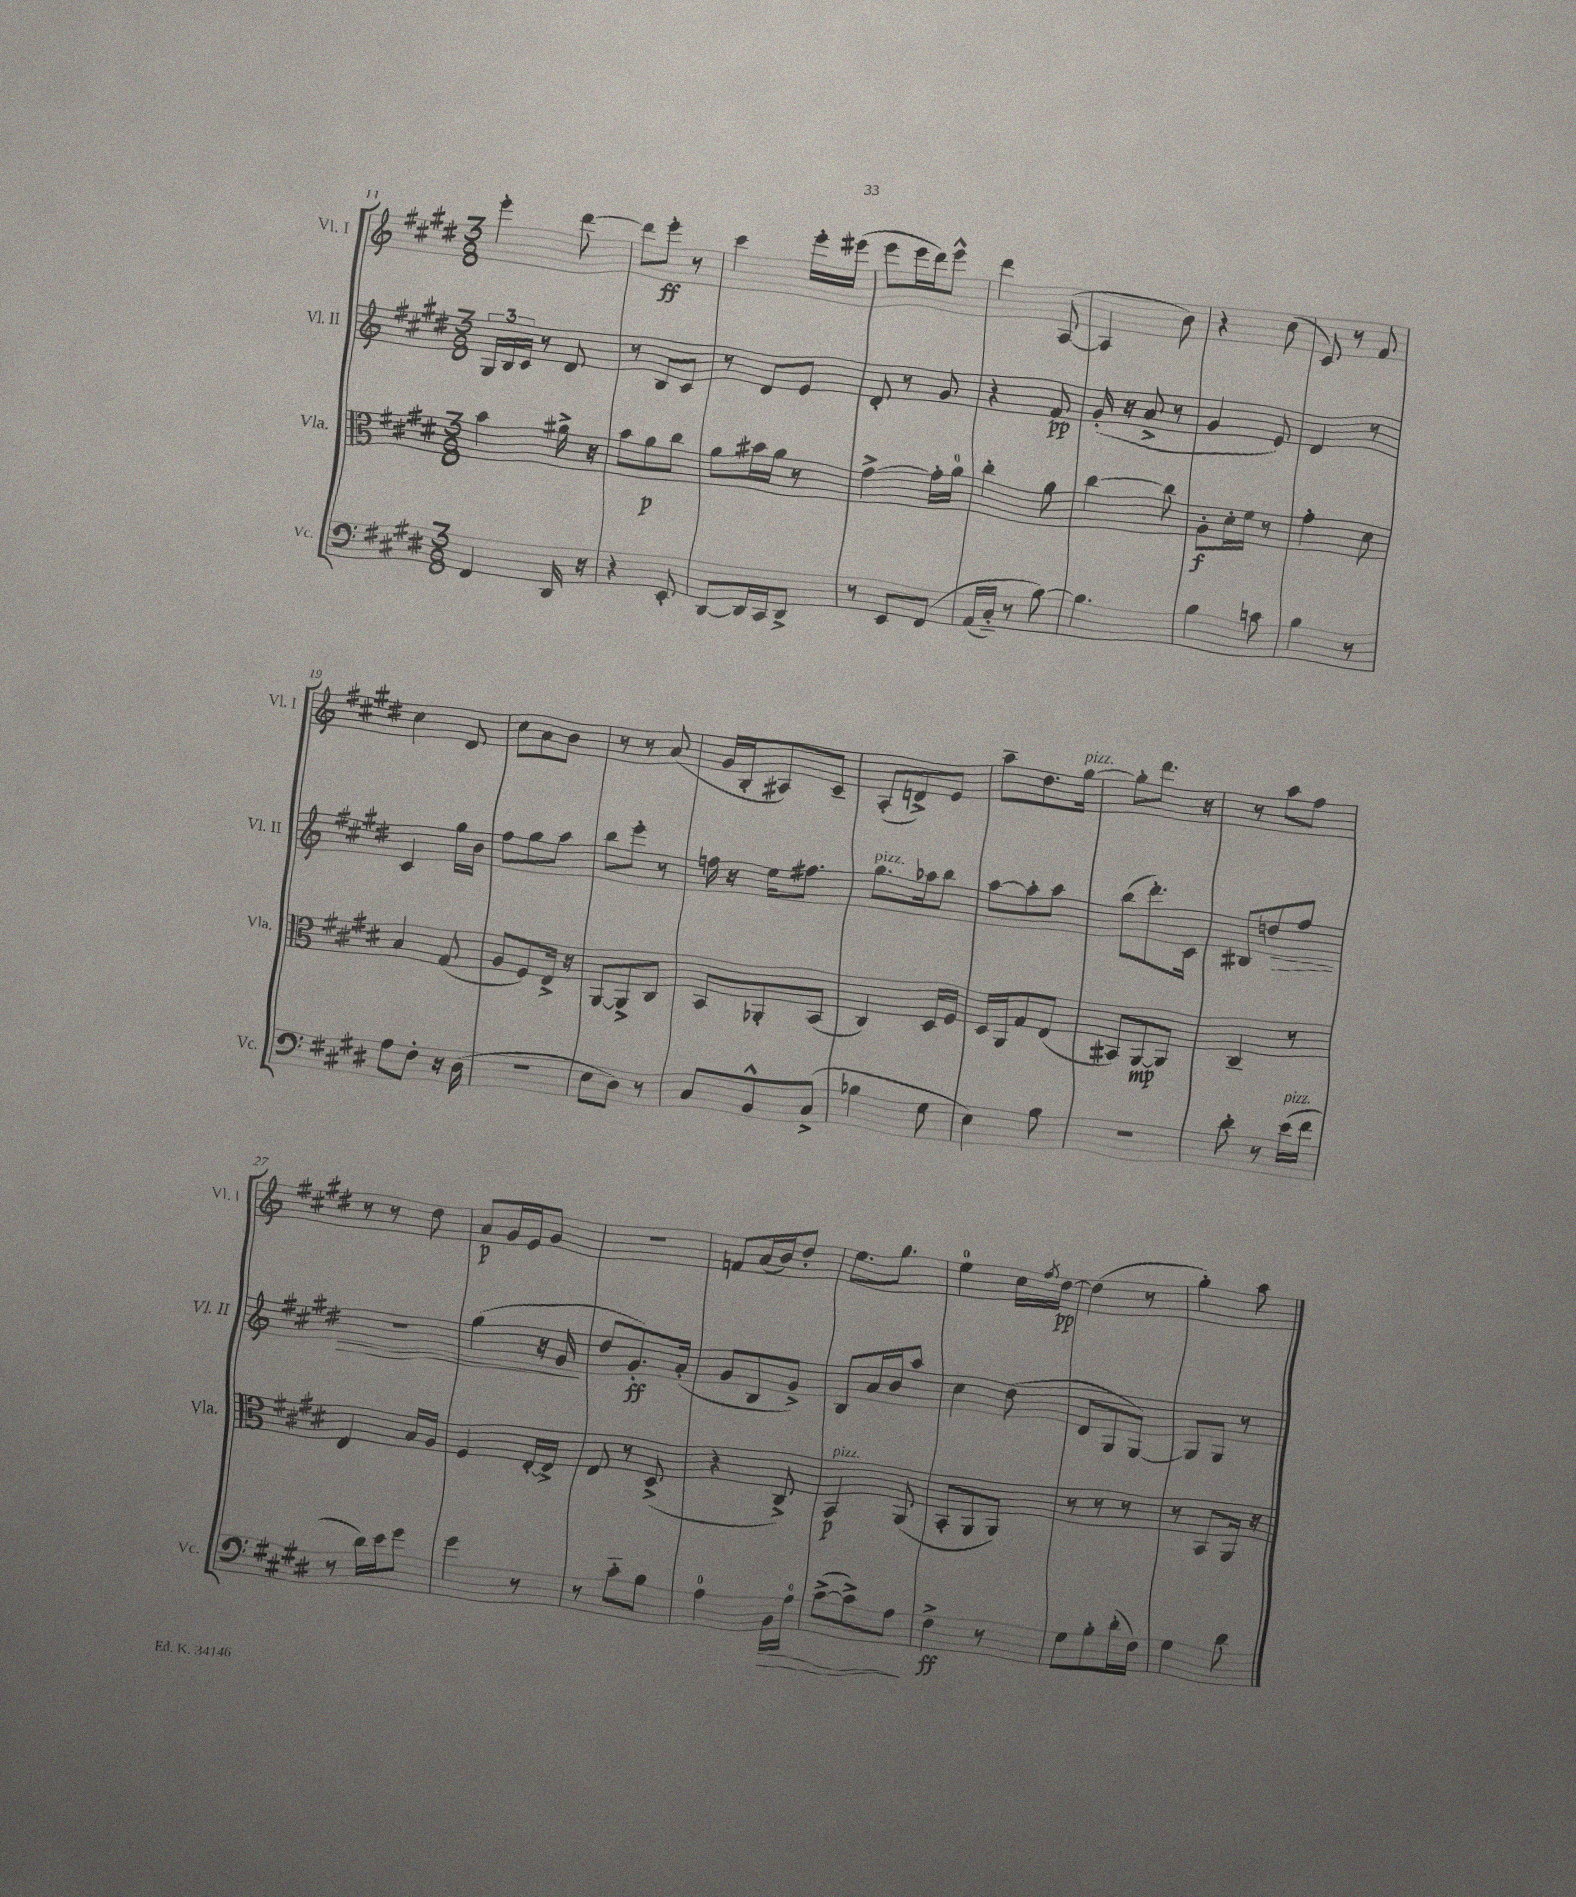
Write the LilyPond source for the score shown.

<<
\new StaffGroup <<
\new Staff = "s0" \with { instrumentName = "Vl. I" shortInstrumentName = "Vl. I" } {
    \clef treble \key e \major \numericTimeSignature \time 3/8
    e'''4-. dis'''8~ |
    dis'''8 e'''8-.\ff r8 |
    cis'''4 e'''16-. eis'''16( |
    e'''8 e'''16 dis'''16) e'''8-^ |
    dis'''4 a8~( |
    a4 b'8) |
    r4 cis''8( |
    cis'8) r8 fis'8 |
    cis''4 dis'8 |
    cis''8 a'8 b'8 |
    r8 r8 a'8( |
    gis'16 b16-. ais8) cis'8-- |
    a8-.( d'8->) e'8 |
    a''8-- dis''8. gis''16~^\markup { \italic "pizz." } |
    gis''8-. dis'''8. r16 |
    r8 a''8 fis''8 |
    r8 r8 dis''8 |
    a'8\p gis'16 e'16 gis'8 |
    R4. |
    f'8 a'16( b'16) dis''8-. |
    e''8. gis''8. |
    e''4-0 cis''16 \acciaccatura { fis''8 } dis''16~\pp |
    dis''4( r8 |
    gis''4-.) a''8 \bar "|." |
}
\new Staff = "s1" \with { instrumentName = "Vl. II" shortInstrumentName = "Vl. II" } {
    \clef treble \key e \major \numericTimeSignature \time 3/8
    \tuplet 3/2 { gis16 b16 cis'16 } r8 dis'8 |
    r8 b8 cis'8 |
    r8 dis'8 e'8 |
    dis'8-. r8 gis'8 |
    r4 fis'8\pp |
    gis'16-.( r16 a'8-> r8 |
    gis'4 e'8) |
    dis'4 r8 |
    cis'4 gis''16 b'16 |
    fis''8 gis''8 a''8 |
    b''8 e'''8-. r8 |
    f''16 r16 e''16 fis''8. |
    gis''8.^\markup { \italic "pizz." } aes''16 b''8 |
    a''8~ a''8-. a''8 |
    b''8( dis'''8.-.) cis'16 |
    bis8 d''8\> fis''8 |
    R4. |
    gis''4( r16 gis'16\! |
    dis''8 gis'8.-.\ff) a'16-.( |
    gis'8 b8 gis'8->) |
    b8 a'16 b'16 a''8 |
    cis''4 dis''8( |
    dis'8 gis8 gis8~) |
    gis8 gis8 r8 \bar "|." |
}
\new Staff = "s2" \with { instrumentName = "Vla." shortInstrumentName = "Vla." } {
    \clef alto \key e \major \numericTimeSignature \time 3/8
    b'4 ais'16-> r16 |
    b'8 a'8\p cis''8 |
    a'8 bis'16 a'16 r8 |
    gis'4~-> gis'16-. a'16-0 |
    cis''4-. a'8 |
    cis''4~ cis''8 |
    a8-.\f dis'16-. fis'16 r8 |
    gis'4-. dis'8 |
    b4 gis8( |
    a8 fis8) e16-> r16 |
    a,8~ a,8-> cis8 |
    b,8 aes,8-. b,8( |
    cis4) dis16 fis16 |
    dis16 a,16 gis8 e8( |
    bis,8) a,8~\mp a,8 |
    cis4-- r8 |
    e4 b16 a16 |
    fis4 e16~-. e16-> |
    e8 r8 dis8->( |
    r4 cis8->) |
    b,4\p^\markup { \italic "pizz." } a,8( |
    b,8-. a,8 a,8) |
    r8 r8 r8 |
    r8 b,8 a,16 r16 \bar "|." |
}
\new Staff = "s3" \with { instrumentName = "Vc." shortInstrumentName = "Vc." } {
    \clef bass \key e \major \numericTimeSignature \time 3/8
    fis,4 dis,16 r16 |
    r4 e,8-. |
    dis,8~ dis,16 cis,16 dis,8-> |
    r8 e,8 fis,8\( |
    a,16( cis16-_) r8 b8~\) |
    b4. |
    b4 c'8 |
    b4 r8 |
    a8 fis8-. r16 dis16( |
    r4. |
    e8 dis8) r8 |
    cis8 b,8-^ cis8->( |
    bes4 gis8 |
    e4) b8 |
    R4. |
    dis'8-. r8 e'16^\markup { \italic "pizz." }( fis'16 |
    r8 dis'16) e'16 gis'8 |
    gis'4 r8 |
    r8 cis'8-_ b8 |
    a4-0 b,16\> a16-0 |
    cis'8~->( cis'8->) a8\! |
    fis4->\ff r8 |
    gis8 b8-. dis'16-.( fis16) |
    gis4 dis'8 \bar "|." |
}
>>
>>
\layout { \context { \Score currentBarNumber = #11 } }
